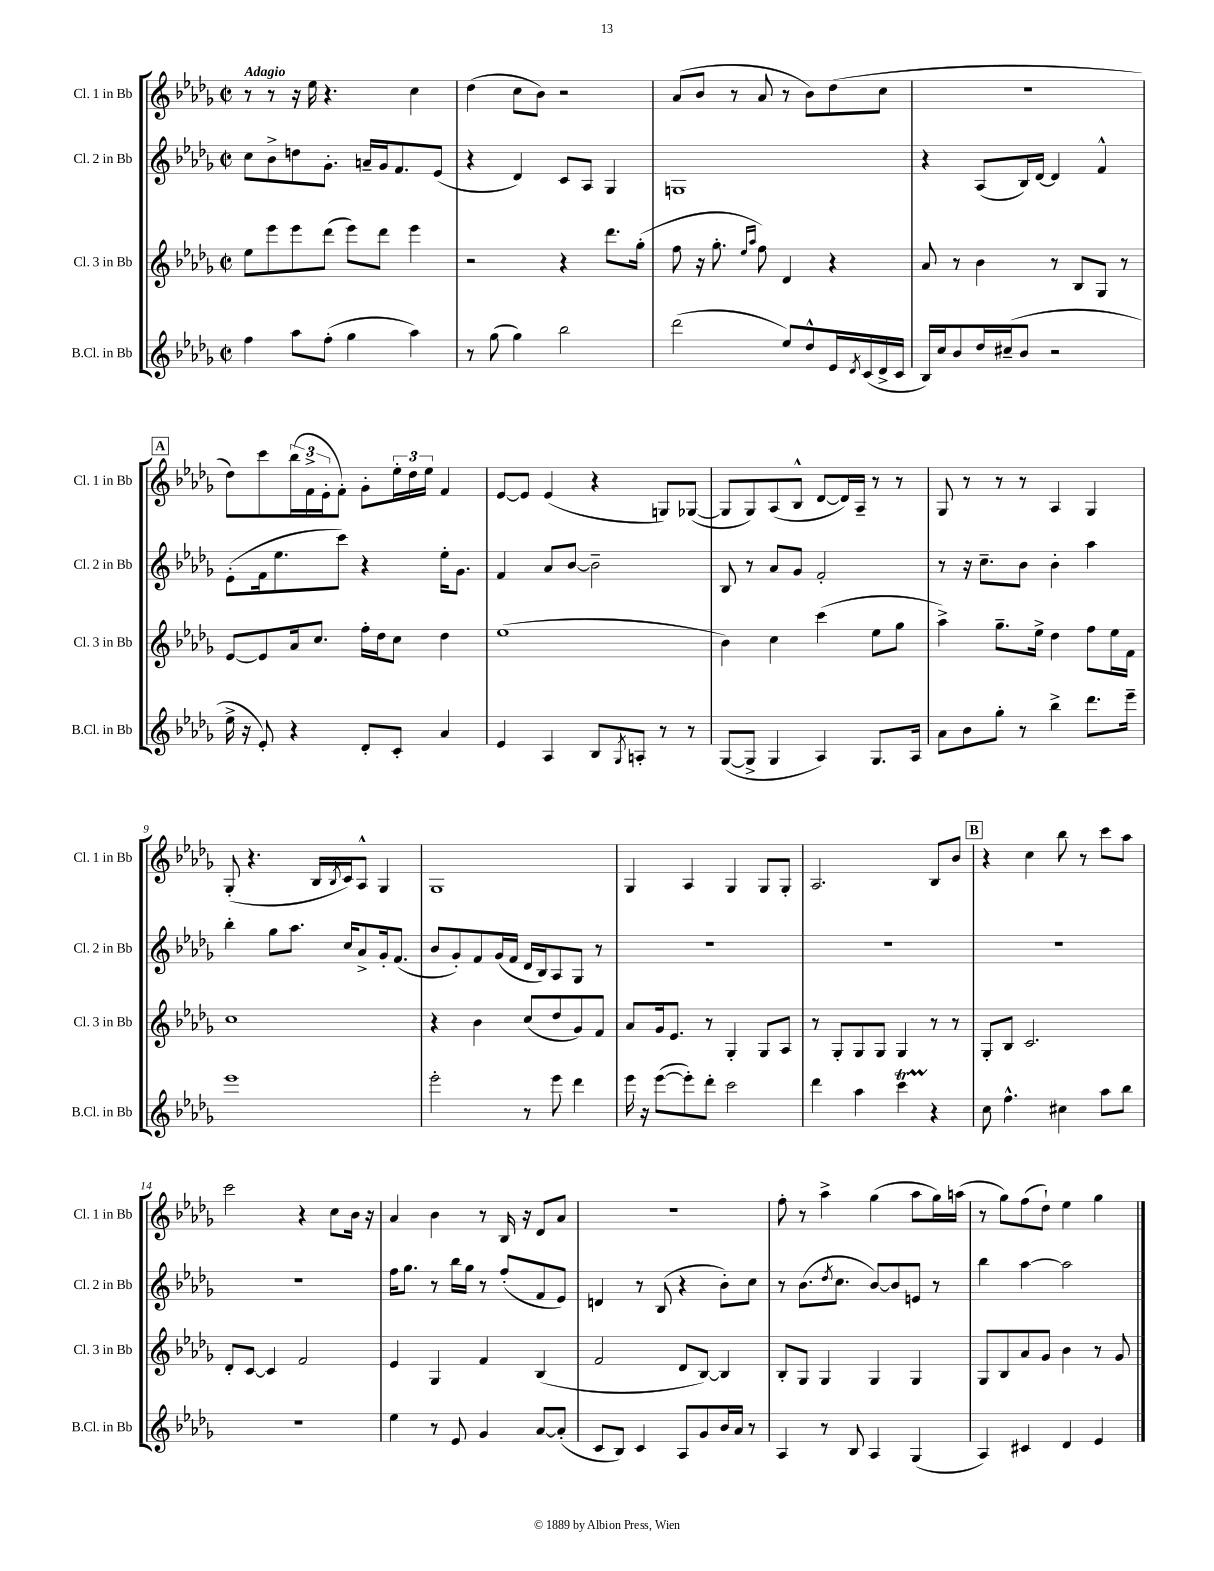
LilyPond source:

<<
\new StaffGroup <<
\new Staff = "s0" \with { instrumentName = "Cl. 1 in Bb" shortInstrumentName = "Cl. 1 in Bb" } {
    \clef treble \key des \major \defaultTimeSignature \time 2/2 \tempo "Adagio"
    r8 r8 r16 ees''16 r4. c''4 |
    des''4( c''8 bes'8) r2 |
    aes'8( bes'8 r8 aes'8 r8 bes'8) des''8( c''8 |
    r1 |
    \mark \markup { \box "A" } des''8) c'''8 \tuplet 3/2 { bes''16( f'16-> ees'16-. } f'8-.) ges'8-. \tuplet 3/2 { ees''16-. des''16 ees''16 } f'4 |
    ees'8~ ees'8 ees'4( r4 g8) ges8~( |
    ges8 ges8) aes8( bes8-^ des'8~ des'16) aes16-- r8 r8 |
    ges8 r8 r8 r8 aes4 ges4 |
    ges8-.( r4. bes16 \acciaccatura { bes8 } c'16) aes8-^ ges4 |
    ges1 |
    ges4 aes4 ges4 ges8 ges8-. |
    aes2. bes8 bes'8 |
    \mark \markup { \box "B" } r4 c''4 bes''8 r8 c'''8 aes''8 |
    c'''2 r4 c''8 bes'16 r16 |
    aes'4 bes'4 r8 bes16 r16 des'8 aes'8 |
    R1 |
    f''8-. r8 aes''4-> ges''4( aes''8 ges''16) a''16( |
    r8 ges''8) f''8( des''8-!) ees''4 ges''4 \bar "|." |
}
\new Staff = "s1" \with { instrumentName = "Cl. 2 in Bb" shortInstrumentName = "Cl. 2 in Bb" } {
    \clef treble \key des \major \defaultTimeSignature \time 2/2
    c''8 bes'8-> d''8 ges'8.-. a'16-- ges'16 f'8. ees'8( |
    r4 des'4) c'8 aes8 ges4 |
    g1 |
    r4 aes8( bes16) des'16~ des'4 f'4-^ |
    \mark \markup { \box "A" } ees'8-.( f'16 ees''8. c'''8) r4 ees''16-. ges'8. |
    f'4 aes'8 bes'8~ bes'2-- |
    bes8 r8 aes'8 ges'8 f'2-. |
    r8 r16 c''8.-- bes'8 bes'4-. aes''4 |
    bes''4-. ges''8 aes''8. c''16 aes'8-> ges'16-. f'8.( |
    bes'8 ges'8-.) f'8 ges'16( f'16 des'16 bes16) aes8 ges8 r8 |
    R1 |
    R1 |
    \mark \markup { \box "B" } R1 |
    R1 |
    f''16 ges''8. r8 bes''16 ges''16 r8 f''8-.( f'8 ees'8) |
    d'4 r8 bes8( r4 bes'8-.) c''8 |
    r8 bes'8.( \acciaccatura { des''8 } c''8. bes'8~) bes'8 e'8 r8 |
    bes''4 aes''4~ aes''2 \bar "|." |
}
\new Staff = "s2" \with { instrumentName = "Cl. 3 in Bb" shortInstrumentName = "Cl. 3 in Bb" } {
    \clef treble \key des \major \defaultTimeSignature \time 2/2
    ees''8 ees'''8 ees'''8 des'''8( ees'''8) des'''8 ees'''4 |
    r2 r4 des'''8. ges''16-.( |
    f''8 r16 ges''8.-. \grace { ees''16 aes''16 } f''8) des'4 r4 |
    aes'8 r8 bes'4 r8 bes8 ges8 r8 |
    \mark \markup { \box "A" } ees'8~ ees'8 aes'16 c''8. f''16-. des''16 c''8 des''4 |
    ees''1( |
    bes'4) c''4 c'''4( ees''8 ges''8 |
    aes''4->) ges''8.-- ees''16-> des''4 f''8 ees''16 f'16 |
    c''1 |
    r4 bes'4 c''8( des''8 ges'8) f'8 |
    aes'8 ges'16 ees'8. r8 ges4-. ges8 aes8 |
    r8 ges8-. ges8 ges8 ges4 r8 r8 |
    \mark \markup { \box "B" } ges8-. bes8 c'2. |
    des'8-. c'8~ c'4 f'2 |
    ees'4 ges4 f'4 bes4( |
    f'2 des'8 bes8~) bes4 |
    bes8-. ges8 ges4 ges4 ges4 |
    ges8 bes8 aes'8 ges'8 bes'4 r8 ges'8 \bar "|." |
}
\new Staff = "s3" \with { instrumentName = "B.Cl. in Bb" shortInstrumentName = "B.Cl. in Bb" } {
    \clef treble \key des \major \defaultTimeSignature \time 2/2
    f''4 aes''8 f''8-.( ges''4 aes''4) |
    r8 ges''8( ges''4) bes''2 |
    des'''2( ees''8) des''8-^ ees'16 \acciaccatura { des'8 } c'16( des'16-> c'16 |
    bes16) c''16 bes'8 des''16 cis''16--( bes'8 r2 |
    \mark \markup { \box "A" } ees''16-> r16 ees'8-.) r4 des'8-. c'8-. aes'4 |
    ees'4 aes4 bes8 \acciaccatura { ges8 } a8-. r8 r8 |
    ges8~( ges8-> ges4 aes4) ges8. aes16 |
    aes'8 bes'8 ges''8-. r8 bes''4-> des'''8. ees'''16-- |
    ees'''1 |
    ees'''2-. r8 ees'''8 des'''4 |
    ees'''16 r16 ees'''8~( ees'''8-.) des'''8-. c'''2 |
    des'''4 aes''4 c'''4\startTrillSpan r4\stopTrillSpan |
    \mark \markup { \box "B" } c''8 f''4.-^ cis''4 aes''8 bes''8 |
    r1 |
    ees''4 r8 ees'8 ges'4 aes'8~ aes'8-.( |
    c'8 bes8) c'4 aes8 ges'8 bes'16 aes'16 r8 |
    aes4 r8 bes8 aes4 ges4( |
    aes4) cis'4 des'4 ees'4 \bar "|." |
}
>>
>>
